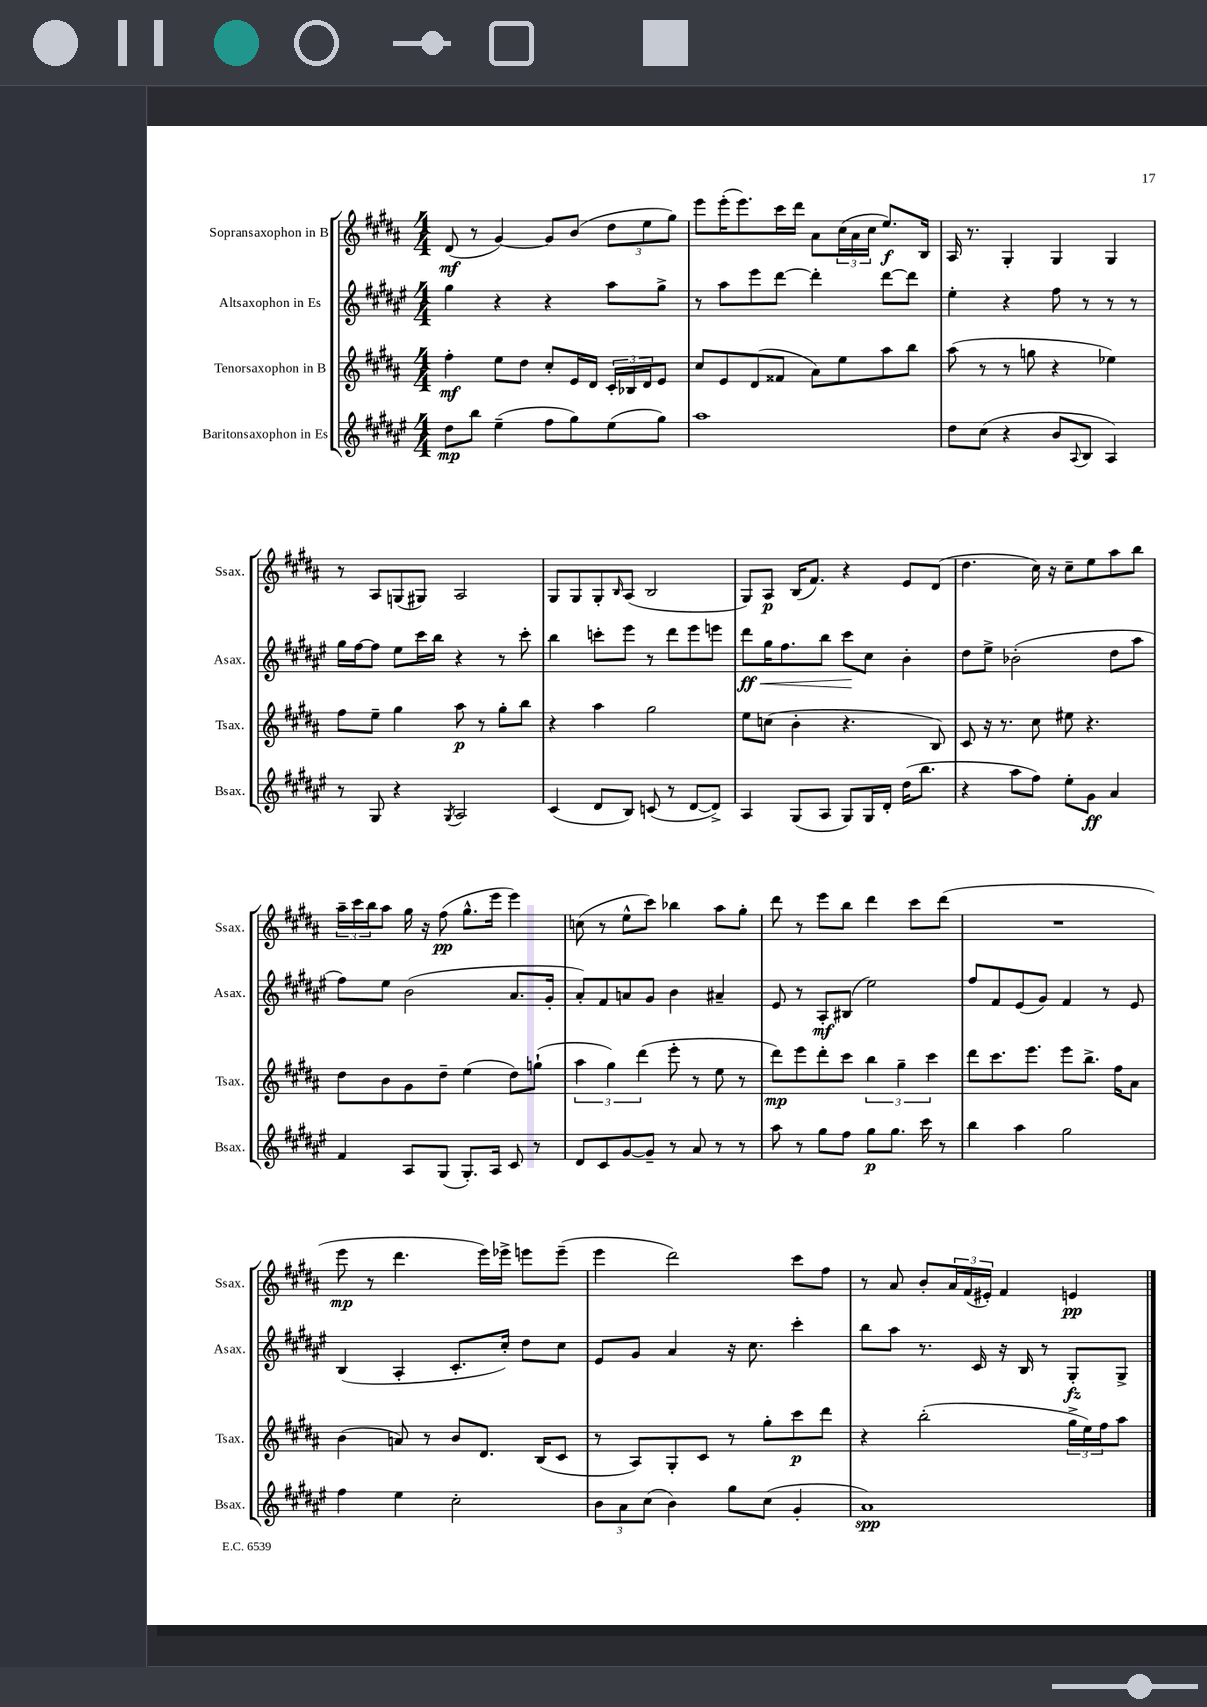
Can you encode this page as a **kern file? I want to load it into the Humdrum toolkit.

**kern	**kern	**kern	**kern
*staff4	*staff3	*staff2	*staff1
*clefG2	*clefG2	*clefG2	*clefG2
*k[f#c#g#d#a#e#]	*k[f#c#g#d#a#]	*k[f#c#g#d#a#e#]	*k[f#c#g#d#a#]
*M4/4	*M4/4	*M4/4	*M4/4
8dd#\L	4ff#'\	4gg#\	(8d#/
8bb\J	.	.	8r
(4ee#~\	8ee\L	4r	[4g#/)
.	8dd#\J	.	.
8ff#\L	8cc#'/L	4r	8g#/]L
8gg#\)	16e/L	.	(8b/J
.	16d#/JJ	.	.
(8ee#\	24c#'/LL	8aa#\L	12dd#\L
.	24B-/	.	.
.	24d#/J	.	12ee\
8gg#\J)	8e/J	8gg#^\J	.
.	.	.	12gg#\J)
=	=	=	=
1aa#	8cc#/L	8r	8eee\L
.	8e/	8aa#\L	(16eee'\K
.	.	.	8.eee\)
.	(8d#/	8eee#\	.
.	8f##/J	[8ddd#\J	16ccc#\L
.	.	.	16ddd#\JJ
.	8a#\L)	4ddd#'\]	8a#\L
.	8ee\	.	(24cc#\L
.	.	.	24a#\
.	.	.	24cc#\JJ
.	8aa#\	[8ddd#\L	8.ee/L)
.	8bb\J	8ddd#\]J	.
.	.	.	16B/Jk
=	=	=	=
8dd#\L	(8aa#\	4ee#'\	16A#/
.	.	.	8.r
(8cc#\J	8r	.	.
4r	8r	4r	4G#'/
.	8gg\	.	.
8b/L	4r	8ff#\	4G#/
8qqA#/	.	.	.
8B/J	.	8r	.
4A#/)	4ee-\)	8r	4G#/
.	.	8r	.
=	=	=	=
8r	8ff#\L	16gg#\LL	8r
.	.	[16ff#\J	.
8G#/	8ee~\J	8ff#\]J	8A#/L
4r	4gg#\	8ee#\L	(8G/
.	.	16ccc#\L	8G#/J)
.	.	16bb\JJ	.
8qG#/	.	.	.
2A#/	8aa#\	4r	2A#/
.	8r	.	.
.	8gg#'\L	8r	.
.	8bb\J	8ccc#'\	.
=	=	=	=
(4c#/	4r	4bb\	8G#/L
.	.	.	8G#/
8d#/L	4aa#\	8ccc'\L	8G#'/
.	.	.	16qqB/
8B/J)	.	8eee#\J	(8A#/J
(8c/	2gg#\	8r	2B/
8r	.	8ddd#\L	.
[8d#/L	.	8eee#\	.
8d#^/]J)	.	8eee\J	.
=	=	=	=
4A#/	8ee\L	8ddd#\L	8G#/L)
.	(8cc\J	16gg#\K	8A#/J
.	.	8.ff#\	.
(8G#/L	4b'\	.	(16B/LK
.	.	.	8.f#/J)
8A#/J	.	8bb\J	.
8G#/L)	4.r	8ccc#\L	4r
16G#/L	.	8cc#\J	.
16d#'/JJ	.	.	.
(16dd#\LK	.	4b'\	8e/L
8.bb\J	.	.	.
.	8B/)	.	(8d#/J
=	=	=	=
4r	8c#/	8dd#\L	4.dd#\
.	16r	8ee#^\J	.
.	8.r	.	.
8aa#\L	.	(2b-'\	.
8ff#\J)	8cc#\	.	16cc#\)
.	.	.	16r
8ee#'\L	8ee#\	.	8cc#~\L
8g#\J	4.r	.	8ee\
4a#/	.	8dd#\L	8aa#\
.	.	8aa#\J	8bb\J
=	=	=	=
4f#/	8dd#\L	8ff#\L)	24aa#~\LL
.	.	.	24ccc#\
.	.	.	24bb\J
.	8b\	8ee#\J	8aa#\J
8A#/L	8g#\	(2b\	16gg#\
.	.	.	16r
(8G#/J	8dd#~\J	.	(8ff#\
8.G#'/L)	(4ee\	.	8.gg#^^\L
16A#/Jk	.	.	16eee\Jk
8c#/	8dd#\L)	8.a#/L	4eee\)
8r	(8gg`\J	.	.
.	.	16g#'/Jk	.
=	=	=	=
8d#/L	6aa#\	8a#'/L)	(8cc\
8c#/	.	8f#/	8r
.	6gg#\)	.	.
[8g#/	.	8a/	8ee^^\L
.	(6ddd#\	.	.
8g#~/]J	.	8g#/J	8ccc#\J)
8r	8eee'\	4b\	4bb-\
8a#/	8r	.	.
8r	8ee\	4a#~/	8aa#\L
8r	8r	.	8gg#'\J
=	=	=	=
8aa#\	8ddd#\L)	8e#/	8ddd#\
8r	8eee\	8r	8r
8gg#\L	8ddd#'\	8A#'/L	8eee\L
8ff#\J	8ccc#\J	(8B#/J	8bb\J
8gg#\L	6bb\	2ee#\)	4ddd#\
8.gg#\J	.	.	.
.	6gg#~\	.	.
.	.	.	8ccc#\L
16ccc#\	.	.	.
.	6ccc#\	.	.
8r	.	.	(8ddd#\J
=	=	=	=
4bb\	8ddd#\L	8ff#/L	1r
.	8.ccc#\	8f#/	.
4aa#\	.	(8e#/	.
.	8.eee\J	.	.
.	.	8g#/J)	.
2gg#\	8eee\L	4f#/	.
.	8.bb^\J	.	.
.	.	8r	.
.	16ff#\LK	.	.
.	8a#\J	8e#/	.
=	=	=	=
4ff#\	(4b\	(4B/	8eee\
.	.	.	8r
4ee#\	8a/)	4A#'/	4.ddd#\
.	8r	.	.
2cc#'\	8b/L	8.c#'/L	.
.	8.d#/J	.	16eee\LL)
.	.	16cc#'/Jk)	16eee-^\JJ
.	.	8dd#\L	8eee\L
.	(16B/LK	.	.
.	8c#/J	8cc#\J	(8eee~\J
=	=	=	=
12b\L	8r	8e#/L	4eee\
12a#\	.	.	.
.	8A#/L)	8g#/J	.
(12cc#\J	.	.	.
4b\)	8G#'/	4a#/	2ddd#\)
.	8c#/J	.	.
8gg#\L	8r	16r	.
.	.	8.cc#\	.
(8cc#\J	8gg#'\L	.	.
4g#'/	8ccc#\	4ccc#'\	8ccc#\L
.	8ddd#\J	.	8ff#\J
=	=	=	=
1a#)	4r	8bb\L	8r
.	.	8aa#\J	8a#/
.	(2bb'\	8.r	8b'/L
.	.	.	24a#/L
.	.	.	(24f#/
.	.	16c#/	.
.	.	.	24e#'/JJ)
.	.	16r	4f#/
.	.	16B/	.
.	.	8r	.
.	24gg#^\LL	8G#'/L	4e/
.	24ee\)	.	.
.	24ff#\J	.	.
.	8aa#\J	8G#^/J	.
==	==	==	==
*-	*-	*-	*-
